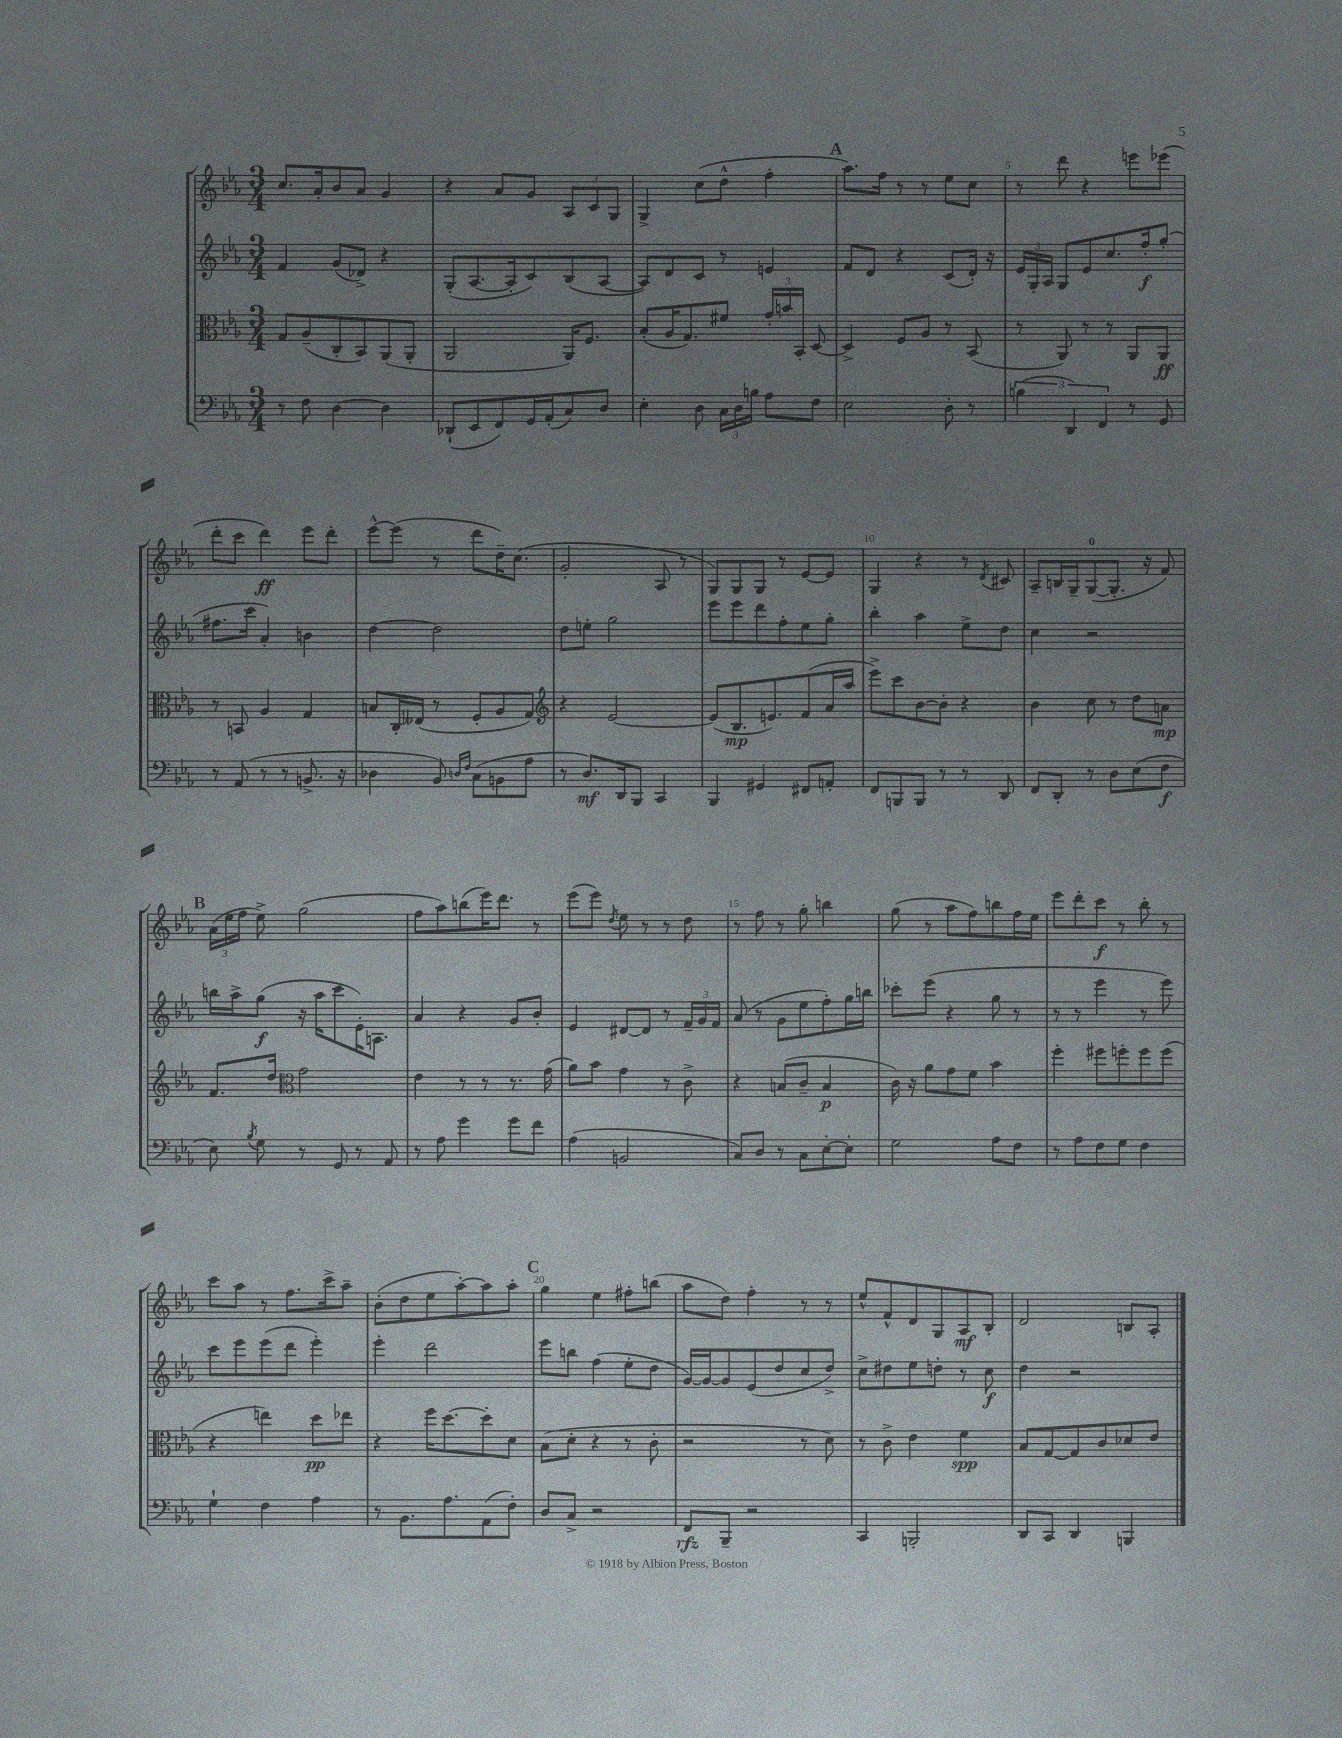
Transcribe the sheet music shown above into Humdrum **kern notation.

**kern	**kern	**kern	**kern
*staff4	*staff3	*staff2	*staff1
*clefF4	*clefC3	*clefG2	*clefG2
*k[b-e-a-]	*k[b-e-a-]	*k[b-e-a-]	*k[b-e-a-]
*M3/4	*M3/4	*M3/4	*M3/4
8r	8G	4f	8.cc
8F	(8A-~	.	.
.	.	.	16a-'
[4D	8C'	(8g	8b-
.	8BB-)	8d-^)	8a-
4D]	(8AA-	4r	4g
.	8AA-'	.	.
=	=	=	=
(8DD-`	2AA-	(8G'	4r
8EE-	.	[8.A-	.
8FF)	.	.	8a-
.	.	16A-']	.
16GG	.	8c)	8g
(16AA-'	.	.	.
8C)	16AA-)	(8B-	12A-
.	8.F	.	.
.	.	.	12c
8D	.	[8A-	.
.	.	.	12G
=	=	=	=
4E-'	(8B-'	8A-])	4G^
.	16A-	8d	.
.	8.G)	.	.
8D	.	8c	(8cc
24C	8f#	8r	8dd^^
24D	.	.	.
24B	.	.	.
8A-	24g'	4e	4ff'
.	24b	.	.
.	24BB-'	.	.
8F	[8D	.	.
=	=	=	=
2E-	4D^]	8f	8.aa-)
.	.	8d	.
.	.	.	16ff
.	8F	4r	8r
.	8A-	.	8r
8D'	8r	(8c	8ee-
8r	(8BB-	16d')	8cc
.	.	16r	.
=	=	=	=
(6B	8r	24e-	8r
.	.	24G'	.
.	.	24A-	.
.	8AA-)	8G	8ddd
6DD)	.	.	.
.	8r	8e-	4r
6FF	.	.	.
.	8r	8.cc	.
8r	8AA-	.	8eee
.	.	16ff'	.
8GG	8AA-	(8gg'	(8eee-
=	=	=	=
8r	8r	8.ff#	8ddd'
(8AA-	8BB	.	8ccc
.	.	16ccc	.
8r	4A-	4a-')	4ddd)
8r	.	.	.
8.BB^	4G	4b	8eee-
.	.	.	8ddd'
16r	.	.	.
=	=	=	=
4D-	8B	[4dd	[8eee-^^
.	16C'	.	(8eee-]
.	(16E--	.	.
8BB-)	8r	2dd]	8r
16qqD	.	.	.
16qqF	.	.	.
(8C	8F'	.	8ddd
8BB	8A-	.	16dd~)
.	.	.	(8.cc
8A-	8G)	.	.
=	=	=	=
*	*clefG2	*	*
8r	4r	8dd	2g'
8.D)	.	8ee'	.
.	[2e-	2gg	.
16DD	.	.	.
8BBB-	.	.	.
4CC	.	.	8A-
.	.	.	8r
=	=	=	=
4BBB-	(8e-]	8eee-	8G)
.	8.B-	8eee-	8G
4GG#	.	8ddd	8G
.	8.e)	.	.
.	.	8ff'	8r
8FF#	(8f	8ee-	[8e-
8AA'	16a-	8gg'	8e-]
.	16aa-	.	.
=	=	=	=
8FF	8eee-^)	4bb-'	4G
8BBB	8ccc	.	.
8BBB	[8b-	4aa-	4r
8r	8b-']	.	.
8r	4r	8ee-^	8r
.	.	.	8qd
8DD	.	8dd	8c#
=	=	=	=
8FF	4b-	4cc	8A-~
8DD'	.	.	16B
.	.	.	16G~
8r	8cc	2r	([8G
8D	8r	.	8.G']
(8E-	8dd	.	.
.	.	.	16r
8F	8a	.	8f)
=	=	=	=
8E-)	8.f	16bb	(24a-
.	.	.	24ee-
.	.	16aa-^	.
.	.	.	24ff
8qB-	.	.	.
8G	.	(8gg	8ee-^)
.	16dd	.	.
*	*clefC3	*	*
8r	2g	16r	(2gg
.	.	16aa-	.
8GG	.	8ccc	.
8r	.	16e-')	.
.	.	8.A	.
8AA-	.	.	.
=	=	=	=
8r	4e-	4a-	8ff
8A-	.	.	8aa-)
4g	8r	4r	(8bb
.	8r	.	16eee-)
.	.	.	8.ddd
8g	8.r	8g	.
8f	.	8b-'	8r
.	(16g	.	.
=	=	=	=
(4A-	8a-)	4e-	(8eee-
.	8b-	.	8eee-)
.	.	.	8qdd
2BB	4g	[8d#	8ee-
.	.	8d#]	8r
.	8r	8r	8r
.	8c^	24f~	8dd
.	.	24g	.
.	.	24f	.
=	=	=	=
8C)	4r	(8a-	8r
8D	.	8r	8ff
8r	(8B	8g	8r
8C	8c~	8ee-	8gg'
[8E-'	4B	8ff')	4bb
8E-']	.	16gg	.
.	.	16bb	.
=	=	=	=
2G	16c)	8ccc-'	(8gg
.	16r	.	.
.	8a-	(8eee-	8r
.	8g	4r	8aa-
.	8f	.	8ff)
8A-	4b-	8gg	8bb
8F	.	8r	16ff
.	.	.	16ee-
=	=	=	=
8r	4ff'	8r	8eee-
8A-	.	8r	8ddd'
8F	8ff#	4eee-	8ccc
8G	8ff'	.	8r
4F	8ff	8r	8bb-'
.	(8ff	8eee-)	8r
=	=	=	=
4G`	4r	8ccc	8ccc
.	.	8eee-	8aa-
4F	4ee)	(8eee-	8r
.	.	8ddd	8.ff
4A-	8dd	4eee-')	.
.	.	.	16ccc^
.	8ee-	.	8aa-~
=	=	=	=
8r	4r	4eee-'	(8b-'
8.BB-	.	.	8dd
.	16ff	2ddd	8ee-
8.A-	[8.dd	.	.
.	.	.	[8aa-')
(8AA-	8dd']	.	8aa-]
8F')	8d	.	8aa-'
=	=	=	=
8D	(8B-	8eee-	4gg
8C^	8d'	8bb	.
2r	4r	(4ff	4ee-
.	8r	8ee-'	8ff#'
.	8c'	8dd	(8bb
=	=	=	=
8FF	2r	[16g)	8aa-
.	.	16g_	.
8BBB-~	.	8g]	8dd)
2r	.	(8e-	4ff'
.	.	8dd	.
.	8r	8cc	8r
.	8d)	8dd^)	8r
=	=	=	=
4CC	8r	8cc^	8ee-^^
.	8c^	8dd#	8f^^
2BBB'	4e-	8ee-	8d
.	.	8dd'	8G
.	4f	8r	8A-
.	.	8cc	8B-'
=	=	=	=
8DD	8B-	4dd	2d
8CC	[8G	.	.
4DD	8G]	2r	.
.	8c	.	.
4BBB	8d-	.	8B
.	8e-	.	8A-'
==	==	==	==
*-	*-	*-	*-
